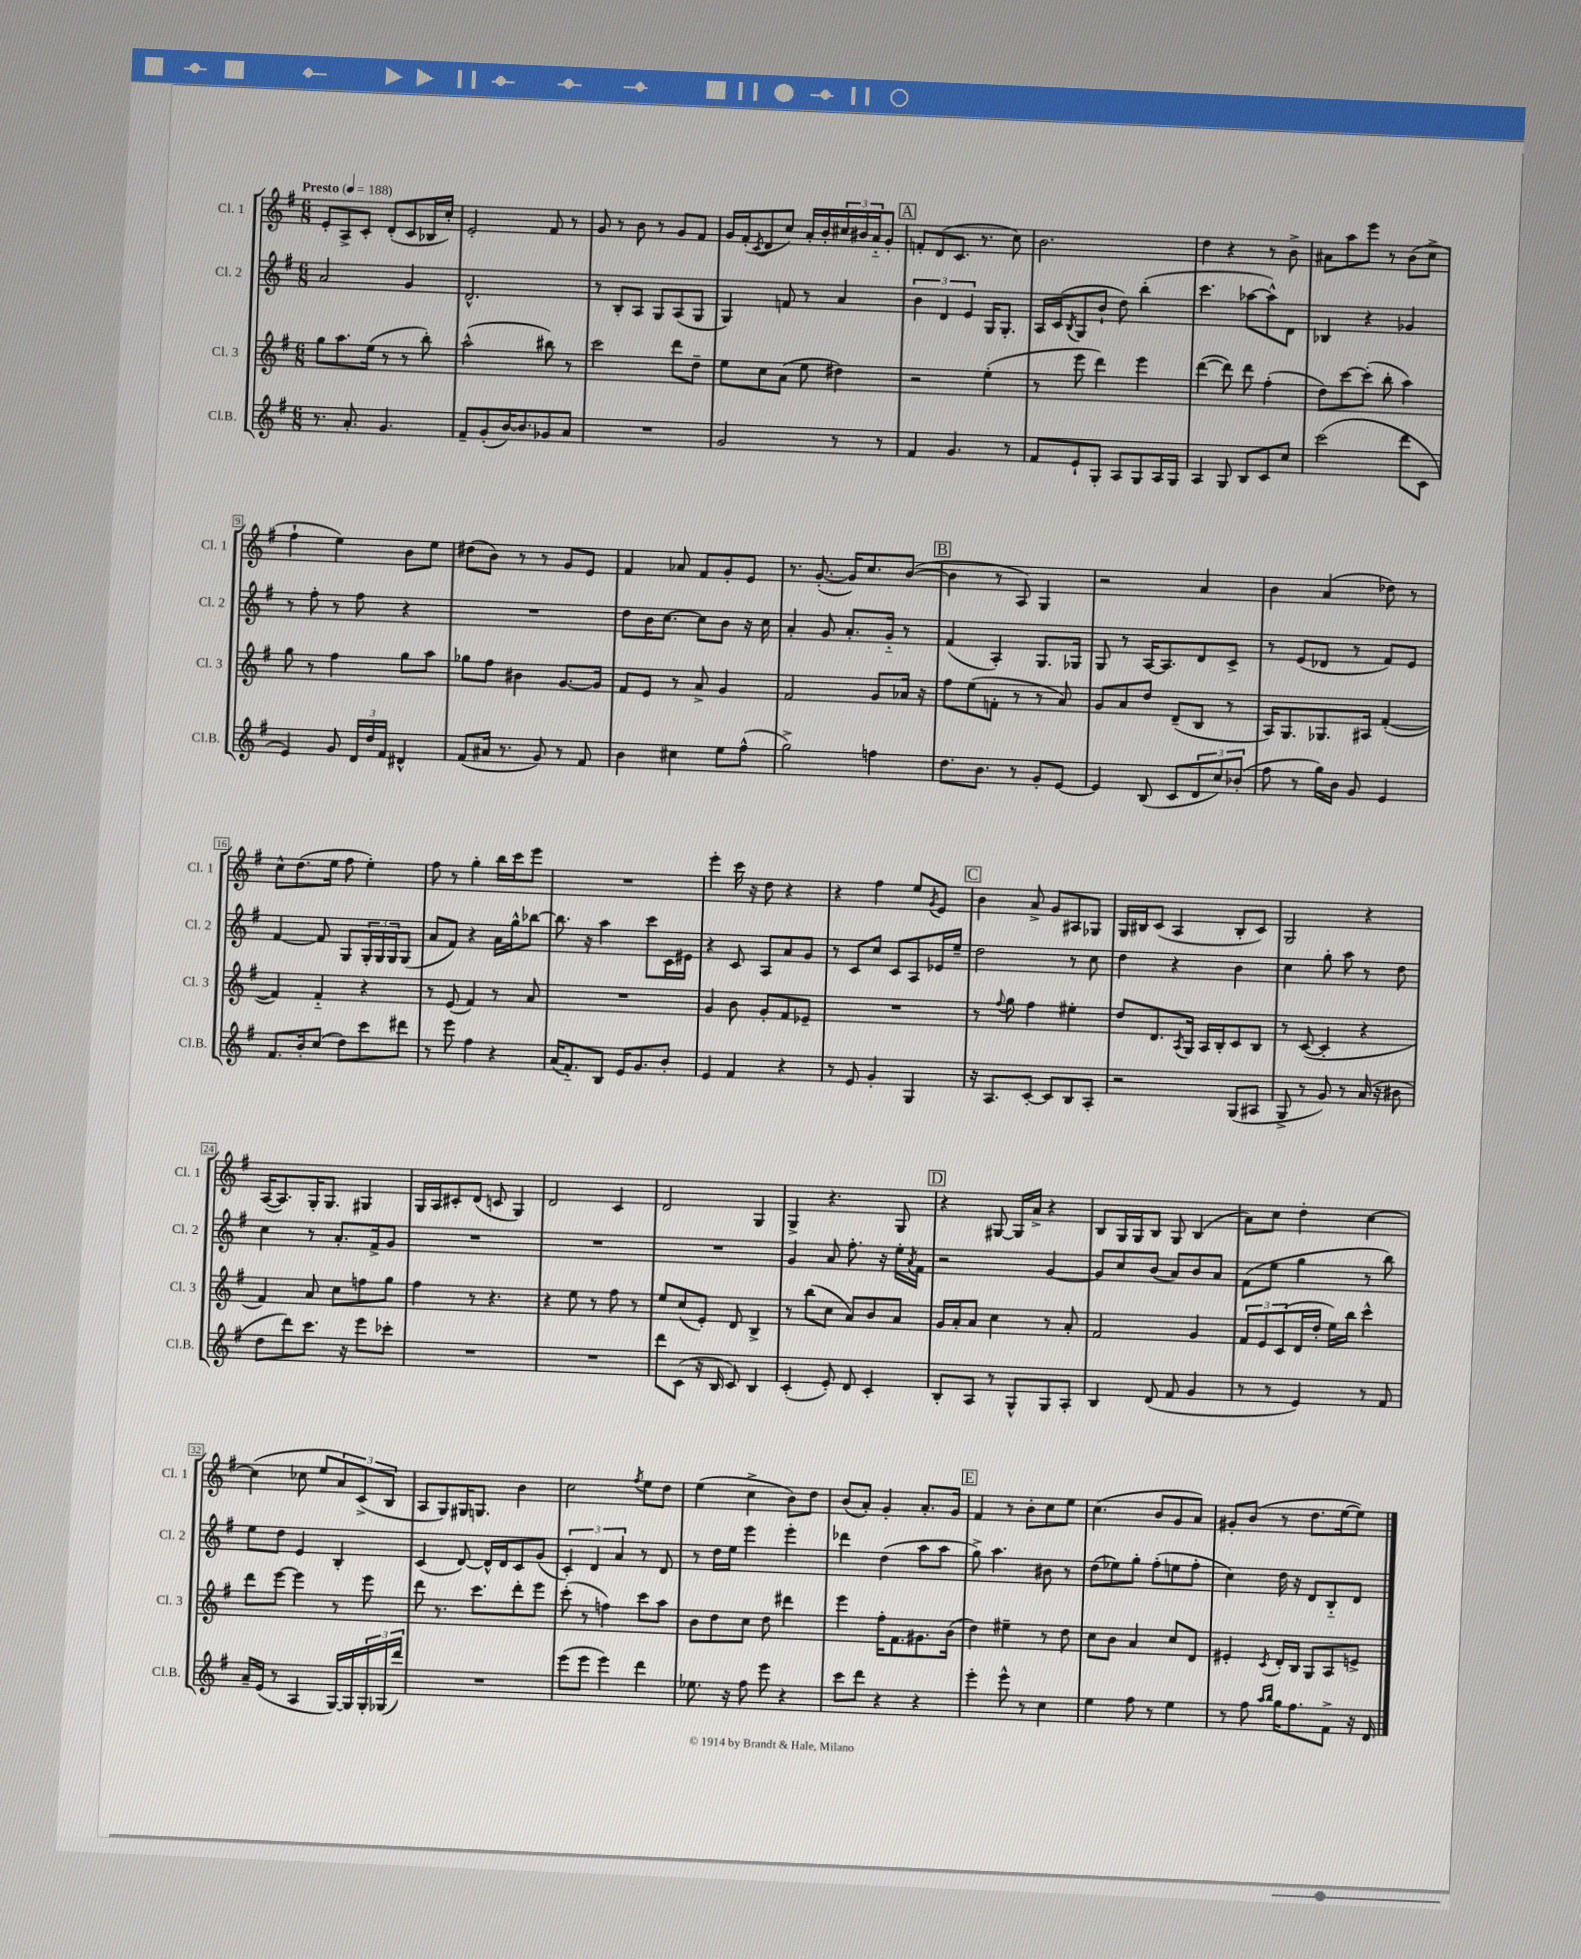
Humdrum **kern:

**kern	**kern	**kern	**kern
*staff4	*staff3	*staff2	*staff1
*clefG2	*clefG2	*clefG2	*clefG2
*k[f#]	*k[f#]	*k[f#]	*k[f#]
*M6/8	*M6/8	*M6/8	*M6/8
*MM188	*MM188	*MM188	*MM188
8.r	8gg\L	2a/	8e'/L
.	8.aa\	.	8A^/
8.a'/	.	.	.
.	.	.	8c'/J
.	(16ee\Jk	.	.
4.g/	8r	.	(8d'/L
.	8r	4g/	8c/
.	8bb'\)	.	16B-/L
.	.	.	16cc'/JJ)
=	=	=	=
8f#~/L	(2aa^^\	2.d^^/	2e'/
(8g'/	.	.	.
[16b/K)	.	.	.
8.b/]	.	.	.
8g-/	8bb#\)	.	8f#/
8a/J	8r	.	8r
=	=	=	=
2.r	2ccc\	8r	8g/
.	.	8B'/L	8r
.	.	8A/J	8b\
.	.	8G/L	8r
.	8ddd\L	(8A/	8g/L
.	8dd~\J	8G/J	8f#/J
=	=	=	=
2g/	8ee\L	4G/)	16g/LL
.	.	.	(16f#'/J
.	.	.	8qc/
.	8cc\	.	8d/
.	(8a\J	8f/	8cc/J)
.	8ee\	8r	16a'/LL
.	.	.	16b'/
8r	4dd#\)	4a/	24cc#/
.	.	.	24b#/
.	.	.	24a'~/J
8r	.	.	8g'/J
=	=	=	=
4f#/	2r	6b\	8f'/L
.	.	.	(8d/
.	.	6d/	.
4.g/	.	.	8.c/J
.	.	6e/	.
.	.	.	8.r
.	(4ee'\	16G/LK	.
.	.	8.G'/J	.
8r	.	.	8cc\)
=	=	=	=
8f#/L	8r	16A/LL	2.b\
.	.	(16c/J	.
.	.	8qB/	.
8e`/	8eee\	8G/	.
8G'/J	4ddd\)	8b`/J	.
8A/L	.	8dd\)	.
8G/	4eee\	(4bb'\	.
16A/L	.	.	.
16G/JJ	.	.	.
=	=	=	=
4A/	([4ddd\	4.ccc\	4dd\
8G/	8ddd\])	.	4r
8B/L	8ddd\	[8aa-\L	.
8c/	(4ff#'\	8aa-^^\])	8r
8cc/J	.	8d\J	8b^\
=	=	=	=
(2ccc\	8dd\L)	4B-/	8a#\L
.	[8ccc\	.	8aa\
.	(8ccc'\]J	4r	8eee\J
.	8bb'\	.	8r
8ddd\L	4aa\)	4g-/	(8b\L
8c\J	.	.	8cc^\J
=	=	=	=
4e/)	8gg\	8r	4ff#`\
.	8r	8ff#'\	.
8g/	4ff#\	8r	4ee\)
24d/LL	.	8ff#\	.
24dd/	.	.	.
24f#/JJ	.	.	.
4d#^^/	8gg\L	4r	8b\L
.	8aa\J	.	8ee\J
=	=	=	=
(8f#/L	8gg-\L	2.r	(8dd#\L
16a#/Jk	8ff#\J	.	8b\J)
8.r	.	.	.
.	4b#\	.	8r
8g/)	.	.	8r
8r	[8.g/L	.	8g/L
8f#/	.	.	8e/J
.	16g/]Jk	.	.
=	=	=	=
4b\	8f#/L	8dd\L	4f#/
.	8e/J	16b\K	.
.	.	[8.cc\J	.
4cc#\	8r	.	8a-/
.	8a^/	8cc\]L	8f#/L
8ee\L	4g/	8b\J	8g'/
(8ff#^^\J	.	16r	8e/J
.	.	16cc\	.
=	=	=	=
2gg^\)	2f#/	4a'/	8.r
.	.	.	([8.g'/
.	.	8g/	.
.	.	8.a'/L	16g/]LK)
.	.	.	8.cc/
4ff\	8g/L	.	.
.	.	16g'~/Jk	.
.	16a-/Jk	8r	([8b/J
.	16r	.	.
=	=	=	=
8.dd\L	8ff#\L	(4f#/	4b\]
.	(8ee\	.	.
8.b\J	.	.	.
.	8f'\J	4A'/)	8r
8r	8r	.	8A/)
8g'/L	8r	8.G/L	4G/
[8e/J	8a/)	.	.
.	.	16G-/Jk	.
=	=	=	=
4e/]	8g/L	8G/	2r
.	8a/	8r	.
(8B/	8dd/J	[16A/LK	.
.	.	8.A/]	.
8c/L	(8d~/L	.	.
12d/	8B/J	8d/	4a/
12cc/)	.	.	.
.	8r	8c^/J	.
(12b-'/J	.	.	.
=	=	=	=
8ff#\	16A/LK)	8r	4b\
.	8.G/	.	.
8r	.	(8e/L	.
16gg\LL)	8.G-/	8d-/J	(4a/
16b\JJ	.	.	.
8g/	.	8r	.
.	16A#/Jk	.	.
4e/	([4f#'/	8f#/L)	8dd-\)
.	.	8e/J	8r
=	=	=	=
8.f#/L	4f#/])	[4f#/	8cc^^\L
.	.	.	(8.dd\
16b'/k	.	.	.
(8cc/J	4f#'~/	8f#/]	.
.	.	.	16ee\Jk
8dd\L)	.	8G/L	8ff#\
8ccc\	4r	24G'/L	4ee'\)
.	.	24G/	.
.	.	24G/J	.
8ddd#\J	.	(8G/J	.
=	=	=	=
8r	8r	8a/L	8ff#\
8eee\	(8e/	8f#/J)	8r
4ff#\	4f#/)	4r	4gg'\
4r	8r	16a\LL	16bb\LL
.	.	16gg^^\J	16ccc\J
.	8a/	[8bb-\J	8eee\J
=	=	=	=
(16a/LK	2.r	8.bb-\]	2.r
8.f#'~/)	.	.	.
.	.	16r	.
8B/J	.	4aa\	.
16e/LK	.	.	.
8.g/	.	.	.
.	.	8ccc\L	.
8b'/J	.	16c\L	.
.	.	16e#\JJ	.
=	=	=	=
4e/	4g/	4r	4eee'\
4f#/	8b\	8c/	16ccc\
.	.	.	16r
.	8g'/L	8A/L	8dd\
4r	8f#/	8a/	4r
.	8e-~/J	8g/J	.
=	=	=	=
8r	2.r	8r	4r
8e/	.	8c/L	.
4g'/	.	8cc/J	4ff#\
.	.	8c/L	.
4G/	.	8A/	8ee/L
.	.	.	8qg/
.	.	16e-/L	8e/J
.	.	16ee~/JJ	.
=	=	=	=
16r	8r	2dd\	4b\
8.A/L	.	.	.
.	8qqff#/	.	.
.	8gg\	.	.
[8c'/J	4ff#\	.	8a^/
8c/]L	.	.	8g/L
8B/	4ee#'\	8r	8A#/
8A'/J	.	8cc\	8G-/J
=	=	=	=
2r	8dd/L	4dd\	16G/LL
.	.	.	16B#/J
.	8.d/	.	(8c/J
.	.	4r	4A/
.	8qA/	.	.
.	16G/Jk	.	.
.	16A/LL	.	.
.	16B'/J	.	.
(8G/L	8c/	4b\	8B#'/L
8A#/J	8B/J	.	8c/J)
=	=	=	=
8G^/	8r	4cc\	2G/
8r	([8c/	.	.
8g/)	4c'/]	8gg'\	.
8r	.	8aa\	.
(16a/	4r	8r	4r
16r	.	.	.
8b#\	.	8dd\	.
=	=	=	=
8dd\L	4f#/)	4cc\	([16A/LK
.	.	.	8.A/])
8ddd\)	.	.	.
8.ccc\J	8a/	8r	16G'/K
.	.	.	8.G/J
.	8cc\L	8.a'/L	.
16r	.	.	.
8eee\L	8ff\	.	4G#/
.	.	16f#^/k	.
8ccc-'\J	8gg\J	8g/J	.
=	=	=	=
2.r	4ff#\	2.r	16G/LL
.	.	.	16A/J
.	.	.	8c#'/
.	8r	.	(8d/J
.	4.r	.	8c/
.	.	.	4G/)
=	=	=	=
2.r	4r	2.r	2d/
.	8ee\	.	.
.	8r	.	.
.	8ff#\	.	4c/
.	8r	.	.
=	=	=	=
8ddd\L	8ee/L	2.r	2d/
(8c\J	(8cc/	.	.
16r	8e'/J)	.	.
16B/	.	.	.
8c/)	8d/	.	.
4B/	4B^/	.	4G/
=	=	=	=
(4c'/	8r	4g/	4G^/
.	(8bb\L	.	.
8e'/)	8cc\J	8a/	4.r
8d/	8a/L)	8.ff#'\	.
4c'/	8b/	.	.
.	.	16r	.
.	8a/J	16ee'\LL	8G/
.	.	8qa/	.
.	.	16f#\JJ	.
=	=	=	=
8B'/L	16g/LL	2r	4r
.	16a'/J	.	.
8A/J	8a/J	.	.
8r	4cc\	.	[8G#/
8G^^/L	.	.	16G#/]LL
.	.	.	16a^/JJ
8G/	8r	[4g/	4r
8A'/J	8a'/	.	.
=	=	=	=
4B/	2f#/	8g/]L	8B/L
.	.	8cc/	16G/L
.	.	.	16G/J
(8d/	.	(8b/J	8B/J
8f#/	.	8a/L)	8G/
4g/	4g/	8b/	(4B/
.	.	8a/J	.
=	=	=	=
8r	12f#/L	(8f#\L	8a\L)
.	12e/	.	.
8r	.	8ee\J	8cc\J
.	(12c/	.	.
4e/)	16d/L	4gg\	4dd'\
.	16dd'/JJ	.	.
.	16ee\LL)	.	.
.	16bb\JJ	.	.
8r	4ccc^^\	8r	[4cc\
8f#/	.	8bb\)	.
=	=	=	=
16a~/LL	8ddd\L	8ee\L	(4cc\]
(16e/JJ	.	.	.
8r	[8eee\J	8dd\J	.
4A/	4eee\]	4e/	8cc-\
.	.	.	8ee/L
[16G/LL)	8r	4B'/	12a/)
16G/]	.	.	.
.	.	.	(12c^/
24G'/	8eee\	.	.
(24G-/	.	.	12B/J
24ddd/JJ)	.	.	.
=	=	=	=
2.r	8ddd\	(4c/	8A/L
.	8.r	.	8G/)
.	.	[8d/)	16G#/K
.	8.ccc\L	.	8.G/J
.	.	16d^^/]LL	.
.	.	16d/J	.
.	8ddd'\	8c/	4b\
.	8eee\J	(8g/J	.
=	=	=	=
(8eee\L	(8ccc'\	6c'/)	2cc\
8eee\J	8r	.	.
.	.	6d/	.
4eee\)	4ff\)	.	.
.	.	6a/	.
.	.	.	8qff#/
4ddd\	8ccc\L	8r	8ee\L
.	8aa\J	8d/	8dd\J
=	=	=	=
8.ee-\	8b\L	8r	(4ee\
.	8dd\	16dd\LL	.
16r	.	16ee\JJ	.
8ff#\	8cc\J	4eee\	4cc^\
8eee\	8dd\	.	.
4r	4ddd#\	4eee'\	8b\L)
.	.	.	8dd\J
=	=	=	=
8ccc\L	4eee\	4ddd-\	(8b/L
8ddd\J	.	.	8a'/J)
4r	16ff#'\LK	(4dd\	4g'/
.	8.f#\	.	.
4r	8.g#\	8aa\L	8.a'/L
.	.	8aa\J	.
.	(16b\Jk	.	16g/Jk
=	=	=	=
4eee'\	4dd\)	8gg^\)	4f#/
.	.	4.aa\	.
8eee^^\	4ee#~\	.	8r
8r	.	.	8b'\L
4cc\	8r	8b#\	8cc\
.	8dd\	8r	8ee\J
=	=	=	=
4ee\	8cc\L	(8dd\L	(4.cc\
.	8b\J	8ee-\)	.
8ff#\	4a/	8gg'\J	.
8r	.	(8ff#'\L	8b/L
4ee\	8cc/L	8ee\	8g/
.	8d/J	8ff#'\J	8a/J)
=	=	=	=
8r	4e#'/	4cc\)	8g#'/L
8ff#\	.	.	(8b/J
16qqaa/LL	.	.	.
16qqbb/JJ	8qc/	.	.
16gg\LK	16d'/LL	16dd\	8r
8.ff#\	16B/JJ	16r	.
.	8G/L	8d/L	8.dd\L
8f#^\J	8A/	8B'~/	.
.	.	.	[16ee\k
16r	8e^/J	8d/J	8ee\]J)
16d/	.	.	.
==	==	==	==
*-	*-	*-	*-
